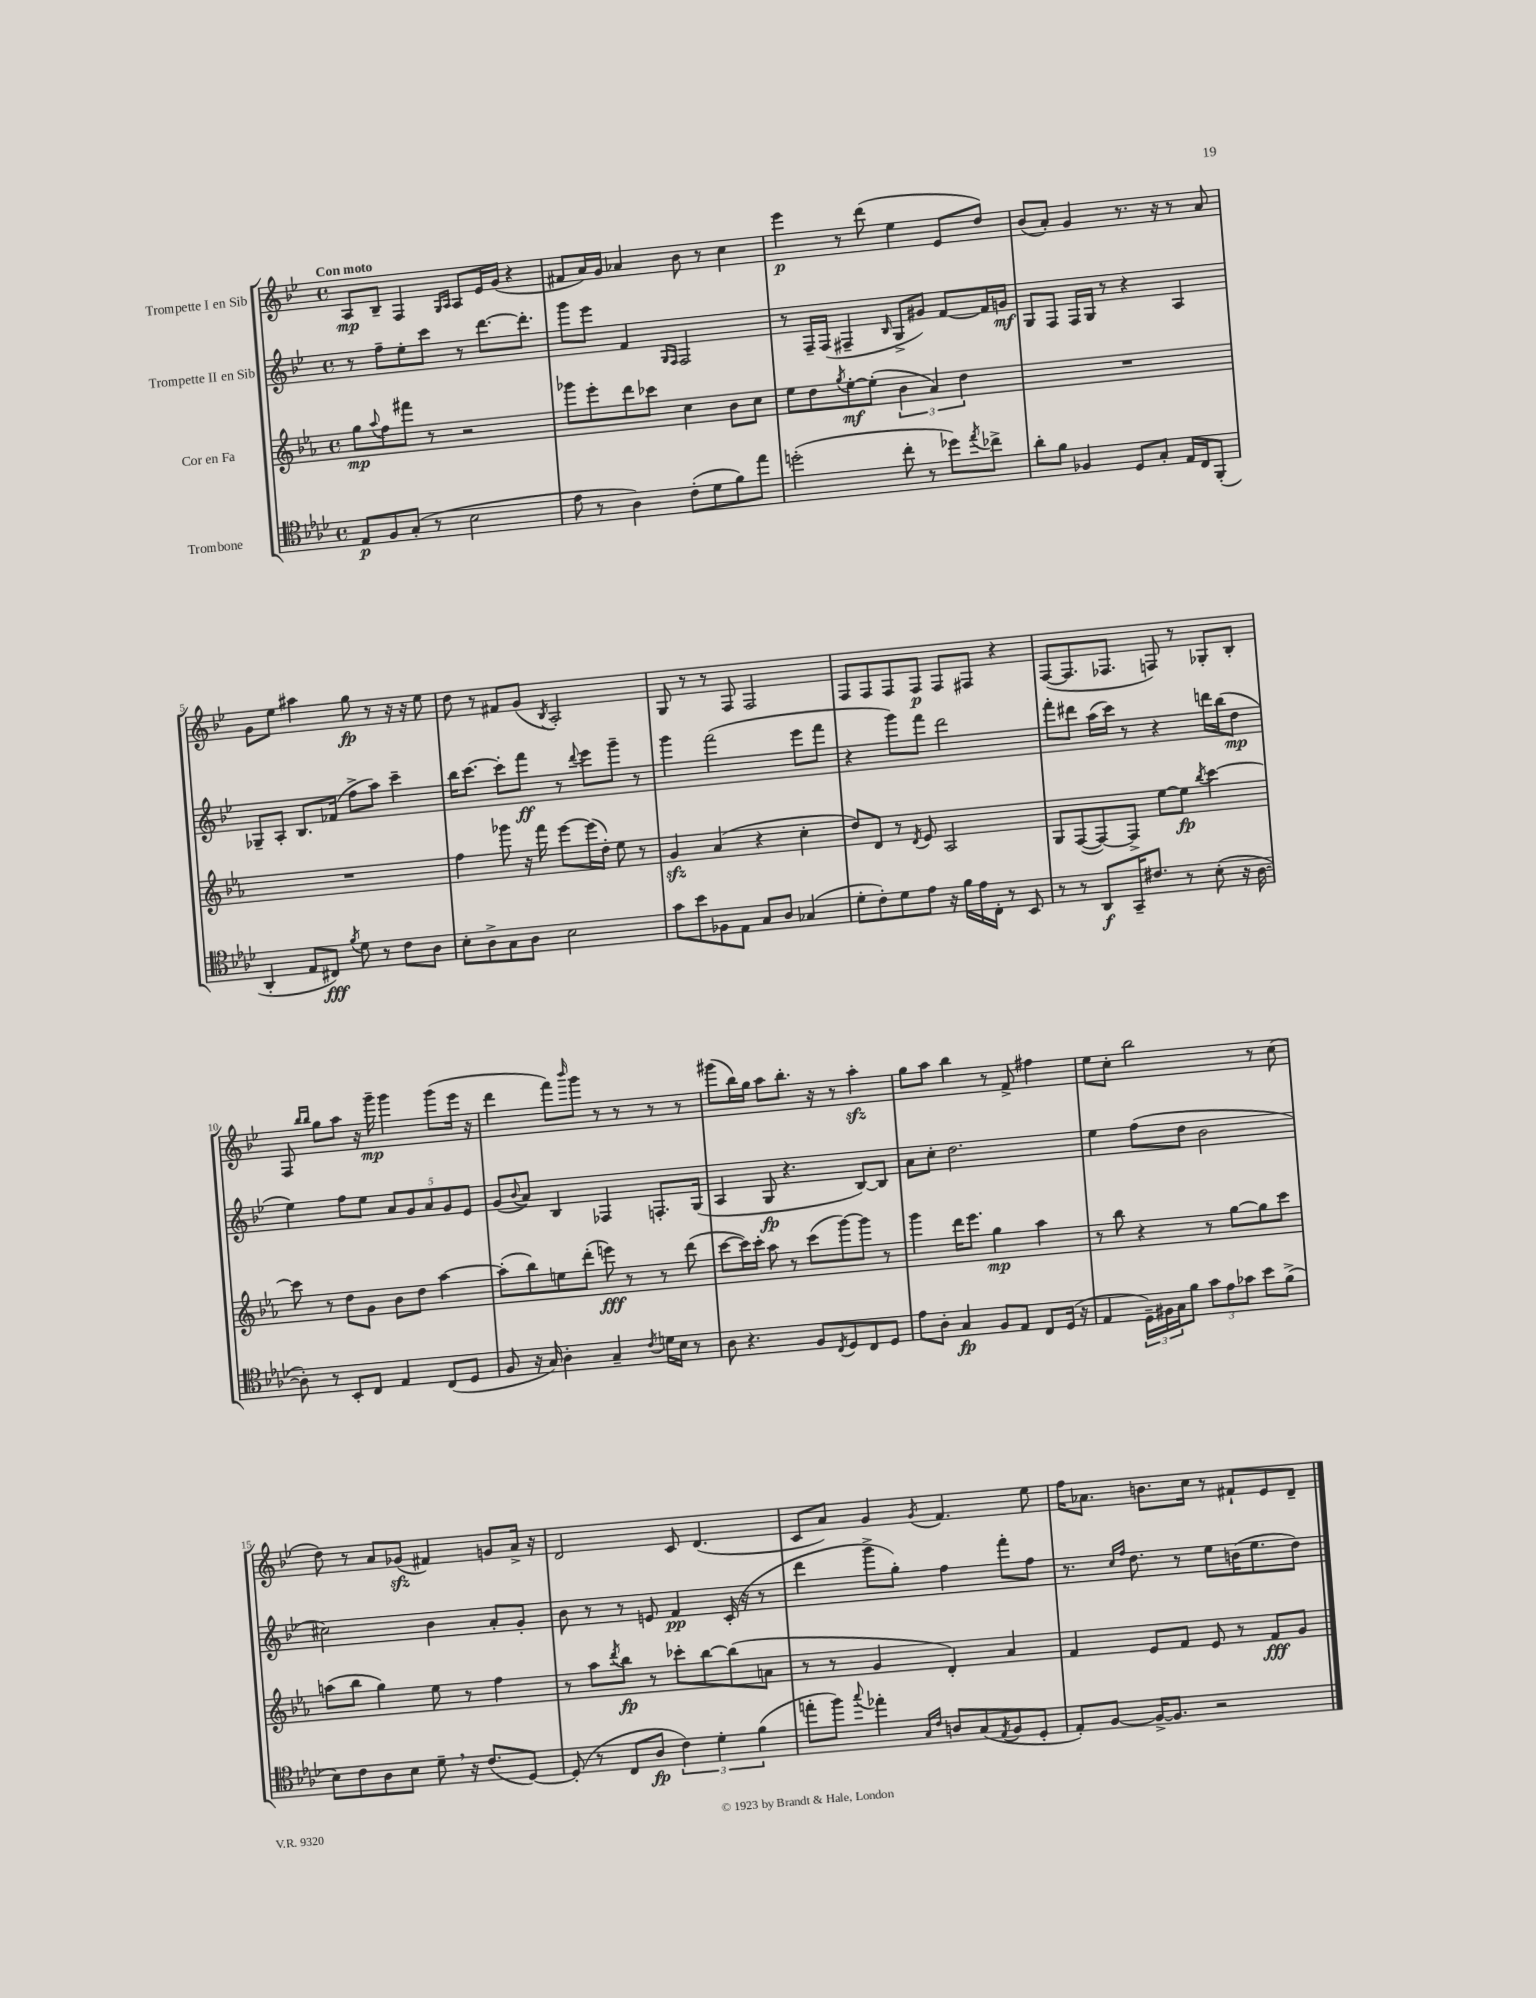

**kern	**kern	**kern	**kern
*staff4	*staff3	*staff2	*staff1
*clefC4	*clefG2	*clefG2	*clefG2
*k[b-e-a-d-]	*k[b-e-a-]	*k[b-e-]	*k[b-e-]
*M4/4	*M4/4	*M4/4	*M4/4
*met(c)	*met(c)	*met(c)	*met(c)
8E-	8gg	8r	8A
.	8qqaa-	.	.
8F	8ff	8ff~	8B-~
(8G'	8fff#	8ee-'	4F
8r	8r	8ccc	.
.	.	.	16qqG
.	.	.	16qqA
2B-	2r	8r	8A
.	.	[8.ddd	16e-
.	.	.	(16g
.	.	.	4r
.	.	8.ddd']	.
=	=	=	=
8e-	8ggg-	8ggg	8f#
8r	8eee-'	8eee-	16a)
.	.	.	16g
4A-)	8ddd	4f	4a-
.	8ccc-	.	.
.	.	16qqG	.
.	.	16qqF	.
(8c'	4cc	2F	8b-
8d-	.	.	8r
8f)	8b-	.	4cc
8ee-	8cc	.	.
=	=	=	=
(2dd'	8ee-	8r	4eee-
.	8dd	16F~	.
.	.	(16F	.
.	8qgg	.	.
.	[8ee-'	4F#~	8r
.	(8ee-']	.	(8ddd
.	.	16qqB-	.
8cc'	6b-	8G^	4ee-
8r	.	8g#)	.
.	6a-)	.	.
8dd-)	.	[8f	8e-
.	6dd	.	.
8qee-	.	.	.
8cc-^	.	16f]	8dd)
.	.	16g	.
=	=	=	=
8a-'	1r	8G	(8b-
8f	.	8F	8a')
4F-	.	16F	4g
.	.	16G	.
.	.	8r	.
8D-	.	4r	8.r
8G'	.	.	.
.	.	.	16r
16E-	.	4A	8r
16C	.	.	.
(8FF'	.	.	8a
=	=	=	=
4AA-'	1r	8G-~	8g
.	.	8A'	8ee-
8E-	.	8.B-	4aa#
8C#)	.	.	.
.	.	(16f-	.
8qf	.	.	.
8d-	.	8ff^	8gg
8r	.	8aa)	8r
8c	.	4ccc~	16r
.	.	.	16r
8A-	.	.	8ee-
=	=	=	=
8B-'	4ff	16bb-	8dd
.	.	[8.ccc	.
8A-^	.	.	8r
8G	8ggg-	8ccc']	8f#
8A-	16r	8fff	(8g
.	16fff	.	.
.	.	.	8qB-
2B-	[8eee-	8r	2A')
.	.	8qqddd	.
.	(16eee-]	8eee-	.
.	16dd')	.	.
.	8ee-	8ggg~	.
.	8r	8r	.
=	=	=	=
8g	4g	4ggg	8G
8b-	.	.	8r
8F-	(4a-	(2fff	8r
8E-	.	.	8F
8G	4r	.	2F
8A-	.	.	.
(4G-	4cc'	8eee-	.
.	.	8fff	.
=	=	=	=
8d-'	8dd)	4r	8F
8c')	8d	.	8F
8d-	8r	8ggg)	8F
.	8qd	.	.
8e-	8e-	8fff	8F
16r	2A-	2ddd	8F
16f	.	.	.
16e-	.	.	8F#
16C'	.	.	.
8r	.	.	4r
8BB-	.	.	.
=	=	=	=
8r	8G	8fff'	([8F
8r	([8F	8ddd#	8.F]
8AA-	8F_)	(16aa	.
.	.	16ccc)	8.F-
16GG~	8F^]	8r	.
8.c#	.	.	.
.	[8ee-	4r	8F)
8r	8ee-]	.	8r
.	8qbb-	.	.
(8B-'	[4ccc	16ddd	8G-'
.	.	(16bb-	.
16r	.	8dd	8B-'
[16A-	.	.	.
=	=	=	=
8A-'])	8ccc]	4ee-)	8F
.	.	.	16qqbb-
.	.	.	16qqbb-
8r	8r	.	8gg
8BB-'	8dd	8ff	8aa
8C	8g	8ee-	16r
.	.	.	16ggg~
4E-	8b-	10a	4ggg
.	.	10g	.
.	8dd	.	.
.	.	10a	.
(8C	[4aa-	.	(8ggg
.	.	10g	.
8D-	.	.	16eee-
.	.	10e-	.
.	.	.	16r
=	=	=	=
8F	(8aa-']	(8g	4ddd
.	.	8qqb-	.
16r	8bb-)	8a)	.
16G)	.	.	.
4A-'	8ee	4B-	8fff)
.	.	.	16qqbbb-
.	(8ddd'	.	8ggg
4G~	8eee)	4F-	8r
.	8r	.	8r
8qc	.	.	.
16d	8r	8.F'	8r
16B-	.	.	.
8r	(8ddd	.	8r
.	.	(16G	.
=	=	=	=
8A-	[8ccc	4A	(8ggg#
4.r	16ccc])	.	16bb-)
.	16ccc'	.	16gg
.	8aa-	8G	8aa
.	8r	4.r	8.bb-'
8F	(8ccc	.	.
.	.	.	16r
8qC	.	.	.
8D-	[8ggg)	.	8r
8C	8ggg]	[8B-)	4aa'
8D-	8r	8B-]	.
=	=	=	=
8e-	4ggg	8a	8gg
8A-'	.	8cc'	8aa
4G	16ddd	2.dd	4bb-
.	8.eee-	.	.
8F	4gg	.	8r
8E-	.	.	8f^
8C	4aa-	.	4ff#
(16D-	.	.	.
16r	.	.	.
=	=	=	=
4E-	8r	4ee-	8ee-
.	8bb-	.	8cc'
24D-~)	4r	(8ff	2bb-
24F#	.	.	.
24G	.	.	.
8f	.	8dd	.
12g	8r	2b-	.
12e-	.	.	.
.	[8gg	.	.
12g-	.	.	.
8b-	8gg]	.	8r
(8f^	8ccc	.	(8cc
=	=	=	=
8B-)	(8aa	2cc#)	8dd)
8c	8bb-	.	8r
8A-	4gg)	.	8a
8B-	.	.	(8g-
8d-~	8ee-	4b-	4f#)
16r	8r	.	.
(8.c	.	.	.
.	4ff	8a'	8g
[8D-)	.	8g'	16a^
.	.	.	16r
=	=	=	=
(8D-']	8r	8b-	2d
8r	8aa-	8r	.
.	8qddd	.	.
8C	8bb-	8r	.
8A-	8r	8e	.
6c)	8ccc-'	4f	8c
.	[8bb-	.	(4.d
6d-'	.	.	.
.	(8bb-]	(16c'	.
.	.	16r	.
(6f	.	.	.
.	8a	8r	.
=	=	=	=
8ee'	8r	4ddd	8c
8ff)	8r	.	8a)
8qqgg	.	.	.
4ee-'	4g	8ggg^	4g
.	.	8gg')	.
16qqG	.	.	.
16qqc	.	.	8qg
8A	4d')	4ff	4.f
(8G	.	.	.
8qE-	.	.	.
8F	4a-	8fff'	.
8D-'	.	8ff	8ee-
=	=	=	=
8E-')	4f	8.r	16ff
.	.	.	8.a-
[8F	.	.	.
.	.	16qqcc	.
.	.	16qqff	.
.	.	8.dd	.
16F^_	8e-	.	8.b
8.F]	.	.	.
.	8f	8r	.
.	.	.	16cc
2r	8e-	8ee-	8r
.	8r	(16b	8f#`
.	.	8.ee-	.
.	8f	.	8e-
.	8g	8dd)	8d~
==	==	==	==
*-	*-	*-	*-
